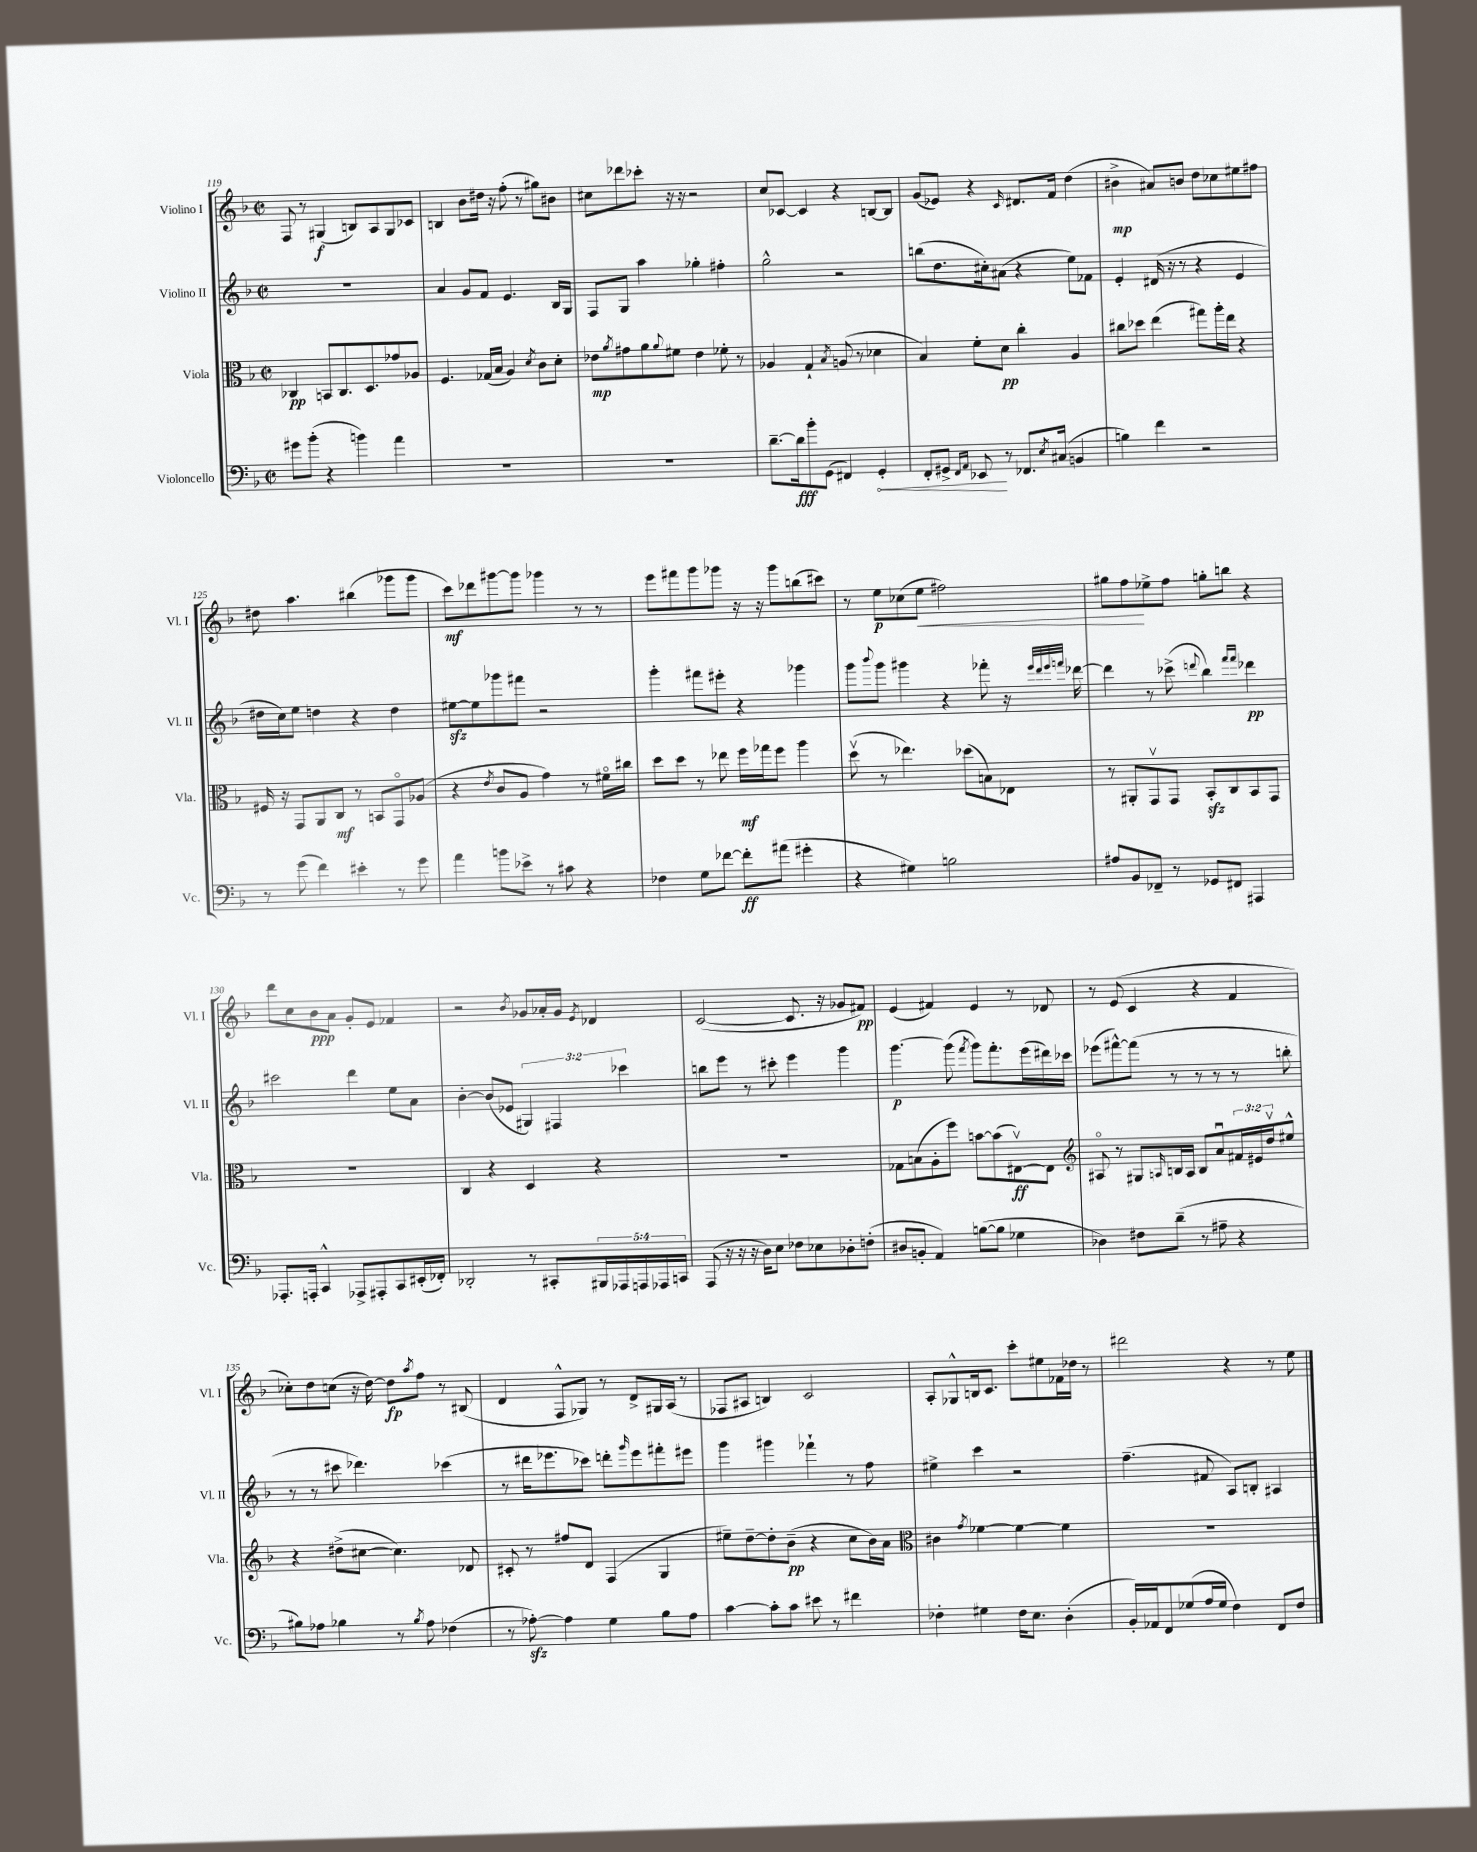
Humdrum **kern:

**kern	**kern	**kern	**kern
*staff4	*staff3	*staff2	*staff1
*clefF4	*clefC3	*clefG2	*clefG2
*k[b-]	*k[b-]	*k[b-]	*k[b-]
*M2/2	*M2/2	*M2/2	*M2/2
*met(c|)	*met(c|)	*met(c|)	*met(c|)
8g#\L	4C-/	1r	8F/
(8b-'\J	.	.	8r
4r	8BB/L	.	(4G#/
.	8.C-/	.	.
4b\)	.	.	8B/L)
.	8.D/	.	.
.	.	.	8A/
4a\	8g-/	.	8G#/
.	8A-/J	.	8c-/J
=	=	=	=
1r	4.F/	4a/	4B/
.	.	8g/L	8b-\L
.	(16G-/LL	8f/J	16dd#\Jk
.	16B-/JJ	.	16r
.	4A/)	4.e/	(8ff'\
.	.	.	8r
.	8qd/	.	.
.	8c\L	.	8gg#\L)
.	8d'\J	16B-/LL	8b#\J
.	.	16G/JJ	.
=	=	=	=
1r	8e-\L	8F/L	8cc#\L
.	8qa/	.	.
.	8g#\	8G/J	8ddd-\
.	8a\	4aa\	8ccc-'\J
.	8qqa/	.	.
.	8f#\J	.	16r
.	.	.	16r
.	4e-\	4gg-'\	2r
.	8f-'\	4ff#'\	.
.	8r	.	.
=	=	=	=
[8.d~\L	4A-/	2gg^^\	8cc/L
.	.	.	[8c-/J
16d\]k	.	.	.
8b-'\	4G`/	.	4c-/]
(8GG\J	.	.	.
.	8qB-/	.	.
4FF#/)	(8A/	2r	4r
.	8r	.	.
4GG'/	4d-\	.	[8B/L
.	.	.	8B/]J
=	=	=	=
8FF'/L	4B-/)	(8bb\L	(8g/L
8GG#^/J	.	8.dd\	8e-/J)
16qqFF/LL	.	.	.
16qqAA/JJ	.	.	.
8EE-/	8f'\L	.	4r
.	.	16cc#'\k)	.
8r	8d\J	(8a#\J	.
.	.	.	16qqc/
8.FF-/L	4cc'\	4r	8.d#/L
8qE/	.	.	.
(16C#/Jk	.	.	16f/Jk
4BB/	4A/	8ee\L)	(4dd\
.	.	8f-\J	.
=	=	=	=
4B\)	8cc#\L	4e'/	4b#^\
.	8dd-\J	.	.
4f\	(4ee\	(16d#/	8a#/L)
.	.	16r	.
.	.	8r	8b/J
2r	8gg#\L)	4r	8dd\L
.	16aa'\L	.	8cc-\
.	16ee\JJ	.	.
.	4r	4e/	8ee#\
.	.	.	8ff#\J
=	=	=	=
8r	16F#/	16dd#\LL	8dd#\
.	16r	16cc\J)	.
(8g\	8GG/L	8ee\J	4.aa\
4f\)	8AA/	4dd\	.
.	8C/J	.	.
4e#'\	8r	4r	(4bb#\
.	8BB/L	.	.
8r	8GGo/	4dd\	8ggg-\L
8g\	(8A-/J	.	8ggg-\J
=	=	=	=
4a\	4r	[8ee#\L	8ccc\L)
.	.	8ee#\]	8ddd-\
.	8qe/	.	.
8b\L	8c/L	8ggg-\	[8ggg#\
8e-^\J	8A/J	8fff#\J	8ggg#\]J
8r	4g\)	2r	4ggg-\
8c#\	.	.	.
4r	8r	.	8r
.	16f#o\LL	.	8r
.	16cc#\JJ	.	.
=	=	=	=
4F-\	8dd\L	4ggg'\	8eee\L
.	8dd\J	.	8fff#\
8G\L	8r	8fff#\L	8ggg\
[8f-\J	8ee-\	8eee#'\J	8ggg-\J
8f-'\]L	16ff\LL	4r	16r
.	16gg-\J	.	16r
(8a#\J	8ff\J	.	8ggg-\L
4g#'\	4aa\	4ggg-\	(8bb\
.	.	.	8ccc#\J)
=	=	=	=
4r	(8ddv\	8ggg\L	8r
.	.	8qqbbb-/	.
.	8r	8ggg\J	8ee\L
4G#\)	4.ee-\)	4ggg#\	(8cc-\
.	.	.	8ee\J
2B\	.	4r	2ff#\)
.	(8dd-\L	.	.
.	8B\)	8fff-'\	.
.	8E-\J	16r	.
.	.	32qqeee/LLL	.
.	.	32qqddd/	.
.	.	32qqeee/	.
.	.	32qqfff/JJJ	.
.	.	[16ddd-\	.
=	=	=	=
8A#/L	8r	4ddd-\]	8gg#\L
8BB-/	8AA#'/L	.	8ff\
8FF-~/J	8GGv/	8r	8ee-^\
8r	8GG/J	(8ccc-^\	8ff\J
.	.	8qqddd/	.
8GG-/L	8BB-'/L	4bb-\)	8gg'\L
8FF#/J	8C/	.	8bb\J
.	.	16qqfff/LL	.
.	.	16qqfff/JJ	.
4AAA#/	8BB-/	4ddd-\	4r
.	8GG/J	.	.
=	=	=	=
8.AAA-'/L	1r	2ccc#\	8ddd\L
.	.	.	8cc\
16AAA'/Jk	.	.	.
4CC^^/	.	.	8b-\
.	.	.	8a\J
8AAA-^/L	.	4ddd\	8g'/L
8AAA#'/	.	.	8e/J
8CC/	.	8ee\L	4f-/
(16EE#'/L	.	8a\J	.
16FF-'/JJ)	.	.	.
=	=	=	=
2DD-'/	4C/	[4b-'\	2r
.	4r	(8b-/]L	.
.	.	8e-/J	.
.	.	.	8qb-/
8r	4D/	6G#/)	8g-/L
8CC#'/L	.	.	16a-'/L
.	.	6F#/	.
.	.	.	16g-/JJ
.	.	.	8qe/
20BBB#/L	4r	.	4d-/
20AAA-/	.	.	.
.	.	6ccc-\	.
20AAA/	.	.	.
20AAA-/	.	.	.
20CC/JJ	.	.	.
=	=	=	=
(8AAA/	1r	8bb\L	([2c/
16r	.	8eee\J	.
16r	.	.	.
16r	.	8r	.
16D\LK)	.	.	.
8E\J	.	8ccc#'\	.
8F-\L	.	4eee\	8.c/]
8E-\	.	.	.
.	.	.	16r
8D-'\	.	4ggg\	8g-/L
(8F'\J	.	.	8f#/J)
=	=	=	=
8D#/L	8G-\L	[4.ggg\	(4e/
8BB'/J	(8B\	.	.
4AA/)	8A'\	.	4f#/)
.	8ff\J)	(8ggg\]	.
.	.	8qfff/	.
([8B\L	[8b\L	8ggg\L)	4e/
8B\]J	(8b\]	8.fff'\	.
4G-\	[8E#v\)	.	8r
.	.	(16eee\L	.
.	8E#\]J	16ddd#\)	8d-/
.	.	16ccc-\JJ	.
=	=	=	=
*	*clefG2	*	*
4D-\)	8A#o/	(8eee-\L	8r
.	8r	[8fff#^^\)	(8e/
8F#\L	8G#/L	(8fff#\]J	4c/
.	16qqA/	.	.
(8d~\J	16B/L	8r	.
.	16A/JJ	.	.
8r	8B/L	8r	4r
8A#~\	8au/	8r	.
4r	24f#/L	8r	4f/
.	24e#/	.	.
.	24ddv/J	.	.
.	8ee#^^/J	8bb'\	.
=	=	=	=
8B#\L)	4r	8r	8cc-'\L)
8A-\J	.	8r	8dd\
4B-\	(8dd#^\L	8ccc#\	(8cc\J
.	[8cc#\J	4.ddd-\)	16r
.	.	.	[16dd\)
8r	4.cc#\])	.	8dd\]L
8qB-/	.	.	8qaa/
8A-\	.	.	8ff\J
(4F-\	.	(4ccc-\	8r
.	8d-/	.	(8B#/
=	=	=	=
8r	8c#'/	8r	4d/
[8A-'\)	8r	16ddd#\LK	.
.	.	8.eee-\	.
4A-\]	8ff#/L	.	8F^^/L
.	8d/J	8ccc-\J)	8G-/J)
4G\	(4F/	8ddd'\L	8r
.	.	16qqggg/	.
.	.	8eee-\	8d^/L
8B-\L	4G/	8fff#'\	16G#/L
.	.	.	(16A/JJ
8A-\J	.	8eee#\J	8r
=	=	=	=
[4c\	8ee#~\L)	4ggg\	8F-/L
.	[8dd~\	.	8A#/J
8c'\]L	8dd'\]	4ggg#\	4B/)
8c\J	(8b-~\J	.	.
8e#\	4r	4fff-`\	2c/
8r	.	.	.
4f#\	8cc\L	8r	.
.	16b-\L)	8ff\	.
.	16a\JJ	.	.
=	=	=	=
*	*clefC3	*	*
4F-'\	4c#\	4ee#^\	8A'/L
.	.	.	8G-^^/
.	8qg/	.	.
4G#\	[4f-\	4ccc\	16B/k
.	.	.	8.c/J
16F-\LK	4f-\_	2r	8ccc'\L
8.E\J	.	.	.
.	.	.	8ee#\
(4D'\	4f-\]	.	16f-\L
.	.	.	16dd-\JJ
.	.	.	8r
=	=	=	=
16BB-'/LL)	1r	(4.ff~\	2ddd#\
16AA-/J	.	.	.
8FF/	.	.	.
(8G-/	.	.	.
16A/L	.	8f#/	.
16G-/JJ	.	.	.
4F\)	.	8A/L)	4r
.	.	8B'/J	.
8FF/L	.	4A#/	8r
8F/J	.	.	8ee\
==	==	==	==
*-	*-	*-	*-
